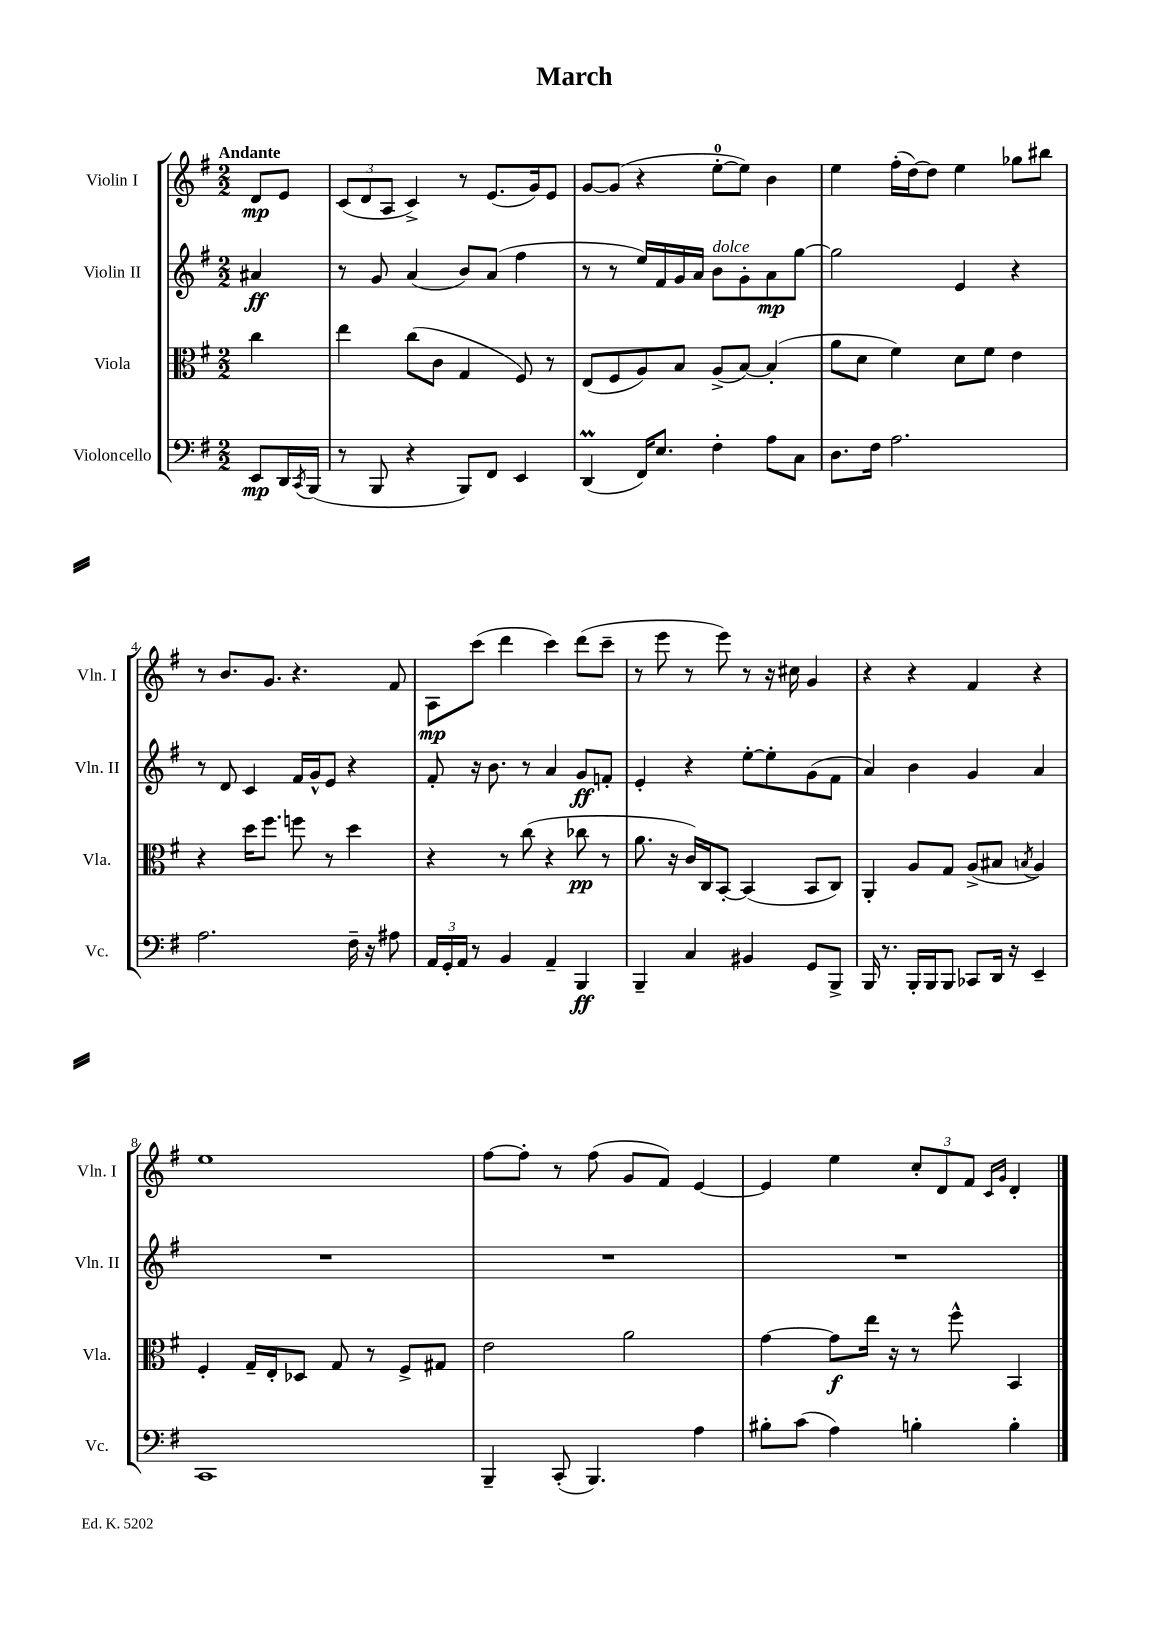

**kern	**dynam	**kern	**dynam	**kern	**dynam	**kern	**dynam
*part4	*part4	*part3	*part3	*part2	*part2	*part1	*part1
*staff4	*staff4	*staff3	*staff3	*staff2	*staff2	*staff1	*staff1
*I"Violoncello	*	*I"Viola	*	*I"Violin II	*	*I"Violin I	*
*I'Vc.	*	*I'Vla.	*	*I'Vln. II	*	*I'Vln. I	*
*clefF4	*	*clefC3	*	*clefG2	*	*clefG2	*
*k[f#]	*	*k[f#]	*	*k[f#]	*	*k[f#]	*
*M2/2	*	*M2/2	*	*M2/2	*	*M2/2	*
=	=	=	=	=	=	=	=
!	!	!	!	!	!	!LO:TX:a:B:t=Andante	!
8EE/L	mp	4cc\	.	4a#X/	ff	8d/L	mp
16DD/L	.	.	.	.	.	8e/J	.
8qCC/	.	.	.	.	.	.	.
(16BBB/JJ	.	.	.	.	.	.	.
=1	=1	=1	=1	=1	=1	=1	=1
8r	.	4ee\	.	8r	.	(12c/L	.
.	.	.	.	.	.	12d/	.
8BBB/	.	.	.	8g/	.	.	.
.	.	.	.	.	.	12A/J	.
4r	.	(8cc\L	.	(4a/	.	4c^/)	.
.	.	8c\J	.	.	.	.	.
8BBB/L)	.	4G/	.	8b/L)	.	8r	.
8FF#/J	.	.	.	(8a/J	.	(8.e/L	.
4EE/	.	8F#/)	.	4ff#\	.	.	.
.	.	.	.	.	.	16g/k)	.
.	.	8r	.	.	.	8e/J	.
=2	=2	=2	=2	=2	=2	=2	=2
(4DDM/	.	(8E/L	.	8r	.	[8g/L	.
.	.	8F#/	.	8r	.	(8g/J]	.
16FF#/KL)	.	8A/)	.	16ee/LL)	.	4r	.
8.E/J	.	.	.	16f#/	.	.	.
.	.	8B/J	.	16g/	.	.	.
.	.	.	.	16a/JJ	.	.	.
!	!	!	!	!LO:TX:a:i:t=dolce	!	!	!
4F#'\	.	(8A^/L	.	8b\L	.	[8ee'\L	.
.	.	[8B/J)	.	8g'\	.	8ee\J])	.
8A\L	.	(4B'/]	.	8a\	mp	4b\	.
8C\J	.	.	.	[8gg\J	.	.	.
=3	=3	=3	=3	=3	=3	=3	=3
8.D\L	.	8a\L	.	2gg\]	.	4ee\	.
.	.	8d\J	.	.	.	.	.
16F#\Jk	.	.	.	.	.	.	.
2.A\	.	4f#\)	.	.	.	(16ff#'\LL	.
.	.	.	.	.	.	[16dd\J)	.
.	.	.	.	.	.	8dd\J]	.
.	.	8d\L	.	4e/	.	4ee\	.
.	.	8f#\J	.	.	.	.	.
.	.	4e\	.	4r	.	8gg-X\L	.
.	.	.	.	.	.	8bb#X\J	.
!!LO:LB:g=z
=4	=4	=4	=4	=4	=4	=4	=4
2.A\	.	4r	.	8r	.	8r	.
.	.	.	.	8d/	.	8.b/L	.
.	.	16dd\KL	.	4c/	.	.	.
.	.	8.ff#\J	.	.	.	8.g/J	.
.	.	8ffn\	.	16f#/LL	.	4.r	.
.	.	.	.	16g^^/J	.	.	.
.	.	8r	.	8e/J	.	.	.
16F#~\	.	4dd\	.	4r	.	.	.
16r	.	.	.	.	.	.	.
8A#X\	.	.	.	.	.	8f#/	.
=5	=5	=5	=5	=5	=5	=5	=5
24AA/LL	.	4r	.	8f#'/	.	8A\L	mp
24GG'/	.	.	.	.	.	.	.
24AA/JJ	.	.	.	.	.	.	.
8r	.	.	.	16r	.	(8ccc\J	.
.	.	.	.	8.b\	.	.	.
4BB/	.	8r	.	.	.	4ddd\	.
.	.	(8cc\	.	8r	.	.	.
4AA~/	.	4r	.	4a/	.	4ccc\)	.
4BBB/	ff	8cc-X\	pp	8g/L	ff	(8ddd\L	.
.	.	8r	.	8fn'/J	.	8ccc~\J	.
=6	=6	=6	=6	=6	=6	=6	=6
4BBB~/	.	8.a\	.	4e'/	.	8r	.
.	.	.	.	.	.	8eee\	.
.	.	16r	.	.	.	.	.
4C/	.	16c/LL)	.	4r	.	8r	.
.	.	16C/J	.	.	.	.	.
.	.	[8BB'/J	.	.	.	8eee\)	.
4BB#X/	.	(4BB/]	.	[8ee'\L	.	8r	.
.	.	.	.	8ee'\]	.	16r	.
.	.	.	.	.	.	16cc#X\	.
8GG/L	.	8BB/L	.	(8g\	.	4g/	.
8BBB^/J	.	8C/J)	.	8f#\J	.	.	.
=7	=7	=7	=7	=7	=7	=7	=7
16BBB/	.	4AA'/	.	4a/)	.	4r	.
8.r	.	.	.	.	.	.	.
16BBB'/LL	.	8A/L	.	4b\	.	4r	.
16BBB/J	.	.	.	.	.	.	.
8BBB/J	.	8G/J	.	.	.	.	.
8CC-X/L	.	(8A^/L	.	4g/	.	4f#/	.
16DD/Jk	.	8B#X/J	.	.	.	.	.
16r	.	.	.	.	.	.	.
.	.	8qBn/	.	.	.	.	.
4EE~/	.	4A/)	.	4a/	.	4r	.
!!LO:LB:g=z
=8	=8	=8	=8	=8	=8	=8	=8
1CC	.	4F#'/	.	1r	.	1ee	.
.	.	16G~/LL	.	.	.	.	.
.	.	16E'/J	.	.	.	.	.
.	.	8D-X/J	.	.	.	.	.
.	.	8G/	.	.	.	.	.
.	.	8r	.	.	.	.	.
.	.	8F#^/L	.	.	.	.	.
.	.	8G#X/J	.	.	.	.	.
=9	=9	=9	=9	=9	=9	=9	=9
4BBB~/	.	2e\	.	1r	.	[8ff#\L	.
.	.	.	.	.	.	8ff#'\J]	.
(8CC'/	.	.	.	.	.	8r	.
4.BBB/)	.	.	.	.	.	(8ff#\	.
.	.	2a\	.	.	.	8g/L	.
.	.	.	.	.	.	8f#/J)	.
4A\	.	.	.	.	.	[4e/	.
=10	=10	=10	=10	=10	=10	=10	=10
8B#X'\L	.	[4g\	.	1r	.	4e/]	.
(8c\J	.	.	.	.	.	.	.
4A\)	.	8g\L]	f	.	.	4ee\	.
.	.	16ee\Jk	.	.	.	.	.
.	.	16r	.	.	.	.	.
4Bn'\	.	8r	.	.	.	12cc'/L	.
.	.	.	.	.	.	12d/	.
.	.	8ff#^^\	.	.	.	.	.
.	.	.	.	.	.	12f#/J	.
.	.	.	.	.	.	16qqc/LL	.
.	.	.	.	.	.	16qqg/JJ	.
4B'\	.	4BB/	.	.	.	4d'/	.
==	==	==	==	==	==	==	==
*-	*-	*-	*-	*-	*-	*-	*-
